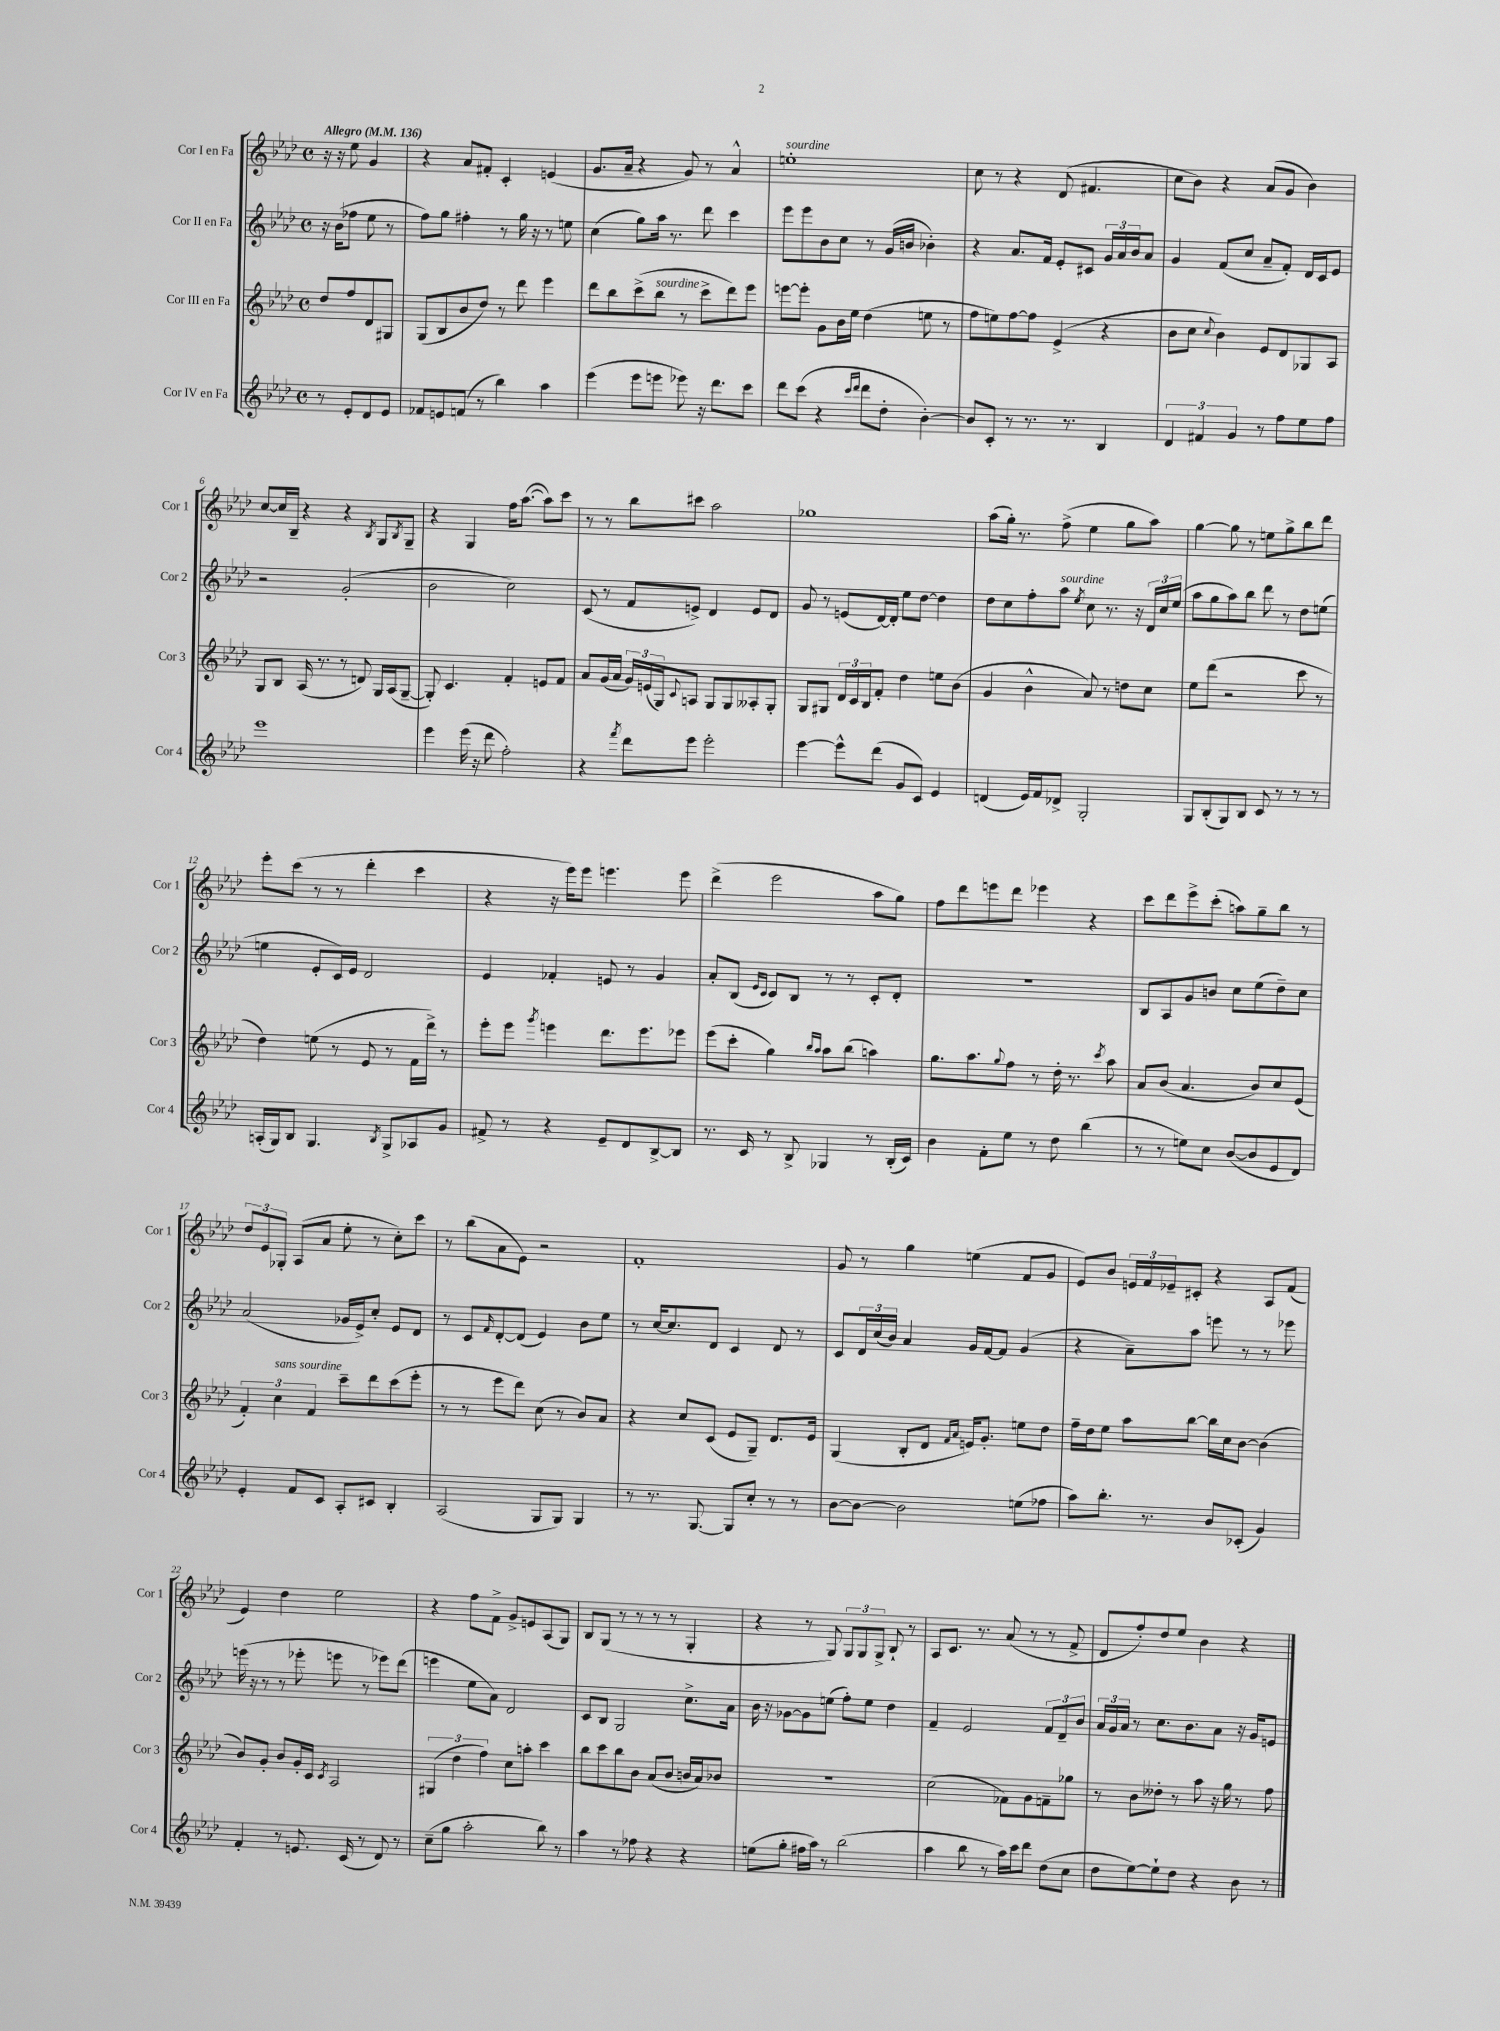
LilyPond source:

<<
\new StaffGroup <<
\new Staff = "s0" \with { instrumentName = "Cor I en Fa" shortInstrumentName = "Cor 1" } {
    \clef treble \key aes \major \defaultTimeSignature \time 4/4 \partial 2 \tempo "Allegro" 4 = 136
    r16 r16 ees''8 g'4 |
    r4 aes'8 fis'8-. c'4-. e'4( |
    g'8. aes'16-- r4 g'8) r8 aes'4-^ |
    e''1-.^\markup { \italic "sourdine" } |
    c''8 r8 r4 des'8( fis'4. |
    c''8 bes'8) r4 aes'8( g'8 bes'4) |
    c''8~ c''16 bes16-- r4 r4 \acciaccatura { bes8 } g8 \acciaccatura { bes8 } g8-- |
    r4 g4 f''16 aes''8.~( aes''8) c'''8 |
    r8 r8 bes''8 cis'''8 aes''2 |
    ges''1 |
    aes''8( g''16-.) r8. f''8->( ees''4 g''8 aes''8) |
    g''4~ g''8 r8 e''8 g''8-> bes''8 des'''8 |
    ees'''8-. c'''8( r8 r8 des'''4-. c'''4 |
    r4 r16 ees'''16) ees'''8 e'''4. e'''8 |
    des'''4->( ees'''2 aes''8 g''8) |
    f''8 des'''8 e'''8 des'''8 ees'''4 r4 |
    c'''8 des'''8 ees'''8-> c'''8-.( a''8) g''8-- bes''8 r8 |
    \tuplet 3/2 { des''8 ees'8 ges8-. } aes8( aes'8 ees''8-. r8 c''8-.) c'''8 |
    r8 bes''8( aes'8 ees'8) r2 |
    f'1-. |
    g'8 r8 g''4 e''4( f'8 g'8 |
    ees'8) bes'8 \tuplet 3/2 { e'16 f'16 ees'16-- } cis'8-. r4 aes8 f'8( |
    ees'4) des''4 ees''2 |
    r4 f''8 f'8-> g'8-> e'8 aes8( g8) |
    bes8 g8( r8 r8 r8 r8 g4-. |
    r4 r8 g8) \tuplet 3/2 { g8 g8 g8-> } bes8-! r8 |
    aes8 c'8. r8. aes'8( r8 r8 f'8-> |
    des'8 f''8-.) des''8 ees''8 bes'4 r4 \bar "|." |
}
\new Staff = "s1" \with { instrumentName = "Cor II en Fa" shortInstrumentName = "Cor 2" } {
    \clef treble \key aes \major \defaultTimeSignature \time 4/4 \partial 2
    r16 bes'16( fes''8 ees''8 r8 |
    f''8) g''8 fis''4-. r8 g''16 r16 r8 e''8 |
    c''4( g''8) aes''16 r8. des'''8 c'''4 |
    ees'''8 ees'''8 bes'8 c''8 r8 g'16( b'16 bes'4-.) |
    r4 aes'8. f'16 ees'8-. cis'8 \tuplet 3/2 { g'16 aes'16 bes'16 } aes'8 |
    g'4 f'8( c''8 aes'8-- f'8-.) des'16 c'16 ees'8 |
    r2 g'2-.( |
    bes'2 c''2) |
    c'8( r8 f'8 e'8->) des'4 e'8 des'8 |
    g'8 r8 e'8( des'16~) des'16-. ees''8 des''8~ des''4 |
    des''8 c''8 f''8-. aes''8^\markup { \italic "sourdine" } \acciaccatura { ees''8 } c''8 r8. r16 \tuplet 3/2 { des'16 c''16 ees''16( } |
    aes''8 g''8 aes''8) bes''8 des'''8 r8 des''8 e''8( |
    e''4 ees'8-. c'16) ees'16 des'2 |
    ees'4 fes'4-. e'8 r8 g'4 |
    aes'8-. bes8( \grace { ees'16 c'16 } c'8) bes8 r8 r8 c'8-. des'8-. |
    R1 |
    bes8 aes8 g'8 b'8 c''8 ees''8( des''8--) c''8 |
    aes'2( ges'16 ees'16->) c''8-. ees'8 des'8 |
    r8 c'8 \grace { f'16 } des'8~-. des'8( ees'4) bes'8 ees''8 |
    r8 c''16~ c''8. des'8 c'4 des'8 r8 |
    c'8 \tuplet 3/2 { des'16 c''16( bes'16) } aes'4 g'16 f'16~ f'8 g'4( |
    r4 aes'8--) aes''8 e'''8 r8 r8 ees'''8 |
    e'''16( r16 r8 r8 ees'''8-. e'''8 r8 ees'''8) des'''8( |
    e'''4 ees''8 aes'8) des'2 |
    c'8 bes8 g2 c''8.-> aes'16 |
    bes'16 r16 ges'8~ ges'8 e''8( f''8-.) e''8 des''4 |
    f'4-- ees'2 \tuplet 3/2 { f'8 des'8-- bes'8 } |
    \tuplet 3/2 { aes'16 g'16 aes'16 } r8 c''8. bes'8. aes'8 r16 g'16 e'8 \bar "|." |
}
\new Staff = "s2" \with { instrumentName = "Cor III en Fa" shortInstrumentName = "Cor 3" } {
    \clef treble \key aes \major \defaultTimeSignature \time 4/4 \partial 2
    des''8 f''8 des'8 gis8 |
    g8( bes8 bes'8 des''8) r8 des'''8 ees'''4 |
    des'''8 bes''8 c'''8->( bes''8^\markup { \italic "sourdine" } r8 c'''8-> des'''8) ees'''8 |
    e'''8~ e'''8-. g'8 bes'16 ees''16 des''4( e''8 r8 |
    f''8 e''8) f''8~ f''8 ees'4->( r4 |
    bes'8 c''8 \appoggiatura { c''8 } bes'4) ees'8 des'8 ges8 aes8 |
    g8 bes8 aes16( r8. r8 d'8) g16 aes16( g8~-- |
    g8-.) c'4. f'4-. e'8 f'8 |
    aes'8 g'16( aes'16 \tuplet 3/2 { g'16) e'16( g16) } \appoggiatura { c'8 } a8 g8 g8 aeses8-. g8-. |
    g8 gis8 \tuplet 3/2 { des'16 c'16 bes16 } f'8-. des''4 e''8 bes'8( |
    g'4 bes'4-^ aes'8) r8 d''8 c''8 |
    ees''8 des'''8( r2 c'''8 r8 |
    des''4) e''8( r8 ees'8 r8 f'16 des'''16->) r8 |
    ees'''8-. ees'''8 \acciaccatura { g'''8 } e'''4 des'''8. e'''8. ees'''8 |
    ees'''8( c'''8-. g''4) \grace { bes''16 aes''16 } aes''8 bes''8( a''4) |
    g''8. aes''8. \appoggiatura { g''8 } f''8 r8 des''16-. r8. \acciaccatura { c'''8 } aes''8 |
    aes'8 bes'8( aes'4. bes'8) c''8 ees'8( |
    \tuplet 3/2 { f'4-.) c''4^\markup { \italic "sans sourdine" } f'4 } c'''8-- des'''8 c'''8( ees'''8-. |
    r8 r8 ees'''8 des'''8) c''8( r8 bes'8) aes'8 |
    r4 c''8 c'8( ees'8 g8--) des'8. ees'16 |
    g4( bes8-. des'8 \grace { f'16 aes'16 } e'16) g'8.-. e''8 des''8 |
    f''16-- des''16 ees''8 aes''8 bes''8~ bes''16 c''16 bes'8~ bes'4( |
    bes'8) g'8-. bes'8 g'16-. c'16 \acciaccatura { c'8 } aes2 |
    \tuplet 3/2 { gis4( des''4 f''4) } c''8 a''8-. c'''4 |
    bes''8 c'''8 bes''8 bes'8 aes'8( bes'8 b'16 aes'16) bes'8 |
    r1 |
    c''2( fes'8) g'8 f'8-- ges''8 |
    r8 bes'8 deses''8-. r8 aes''8 r16 g''16 r8 f''8 \bar "|." |
}
\new Staff = "s3" \with { instrumentName = "Cor IV en Fa" shortInstrumentName = "Cor 4" } {
    \clef treble \key aes \major \defaultTimeSignature \time 4/4 \partial 2
    r8 ees'8-. des'8 ees'8 |
    fes'8 e'8 f'8( r8 bes''4) aes''4 |
    ees'''4( ees'''8 e'''8 ees'''8) r16 des'''8. c'''8 |
    des'''8 c'''8( r4 \grace { c'''16 des'''16 } des'''8 des''8-. bes'4~-.) |
    bes'8 c'8-. r8 r8. r8. bes4 |
    \tuplet 3/2 { des'4 fis'4 g'4 } r8 f''8 ees''8 f''8 |
    ees'''1 |
    ees'''4 ees'''16( r16 des'''8 f''2-.) |
    r4 \acciaccatura { f'''8 } des'''8 ees'''8 ees'''2-. |
    ees'''4~ ees'''8-^ des'''8( g'8 c'8) ees'4 |
    d'4( ees'16) f'16 des'8-> g2-. |
    g8 bes8-.( g8) bes8 c'8 r8 r8 r8 |
    a16-.( g16) bes8 g4. \acciaccatura { bes8 } g8-> aes8 g'8 |
    fis'8-> r8 r4 ees'8-- des'8 bes8~-> bes8 |
    r8. c'16 r8 bes8-> ges4 r8 bes16-.( c'16) |
    bes'4 f'8-. ees''8 r8 des''8 bes''4( |
    r8 r8 e''8) c''8 bes'8~( bes'8 ees'8 des'8) |
    ees'4-. f'8 c'8 aes8-. cis'8 bes4-. |
    aes2( g8 g8) g4 |
    r8 r8. g8.~ g8 c''8-. r8 r8 |
    bes'8~ bes'8~ bes'2 e''8( fes''8 |
    aes''8) bes''8.-. r8. bes'8 ces'8-.( g'4) |
    f'4-. r8 e'8. c'16( r8 des'8) r8 |
    c''8--( g''8 aes''2-. bes''8) r8 |
    aes''4 r8 fes''8 r4 r4 |
    e''8( g''8-. fis''16 aes''16) r8 bes''2( |
    aes''4 bes''8 r8 aes''16) c'''16 des'''8 des''8( c''8 |
    des''8 ees''8~) ees''8-! des''8 r4 bes'8 r8 \bar "|." |
}
>>
>>
